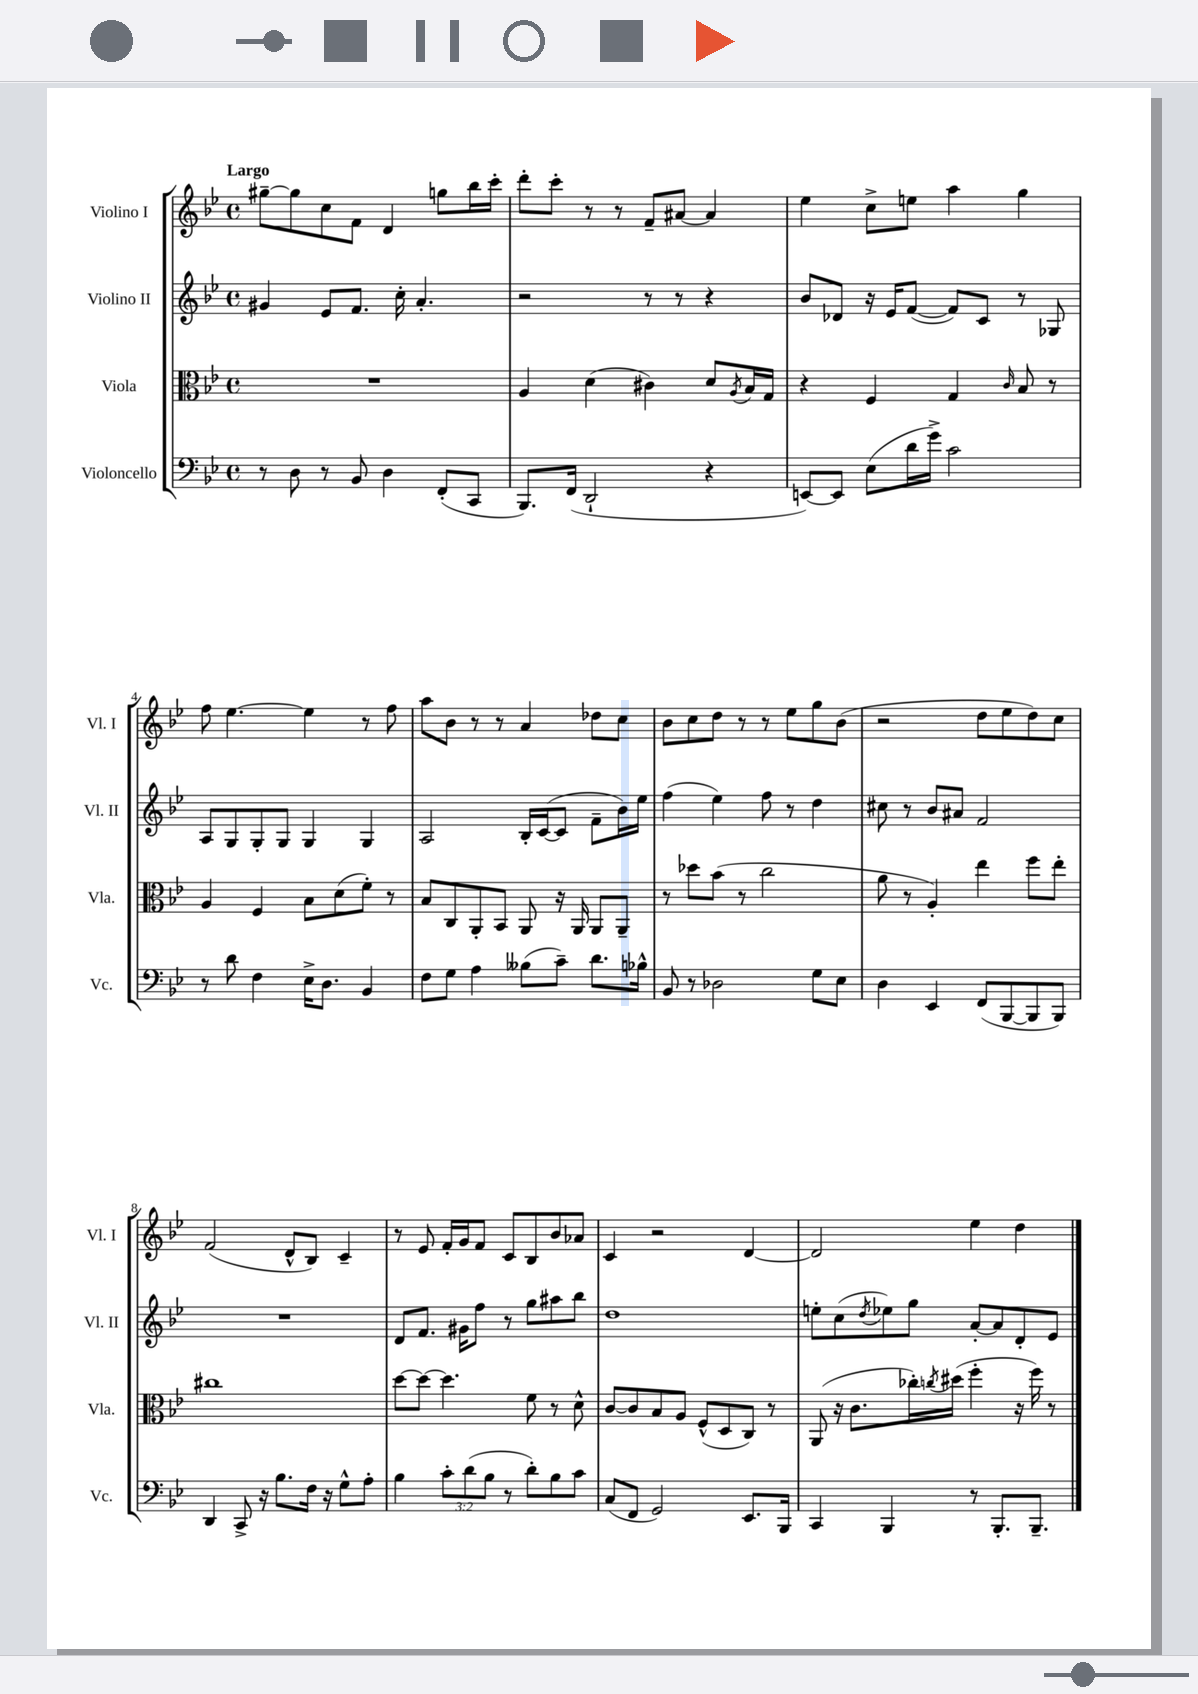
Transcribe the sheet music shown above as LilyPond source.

<<
\new StaffGroup <<
\new Staff = "s0" \with { instrumentName = "Violino I" shortInstrumentName = "Vl. I" } {
    \clef treble \key bes \major \defaultTimeSignature \time 4/4 \tempo "Largo"
    gis''8~-- gis''8 c''8 f'8 d'4 g''8 bes''16 c'''16-. |
    d'''8-. c'''8-. r8 r8 f'8-- ais'8~ ais'4 |
    ees''4 c''8-> e''8 a''4 g''4 |
    f''8 ees''4.~ ees''4 r8 f''8 |
    a''8 bes'8 r8 r8 a'4 des''8 c''8 |
    bes'8 c''8 d''8 r8 r8 ees''8 g''8 bes'8( |
    r2 d''8 ees''8 d''8) c''8 |
    f'2( d'8-^ bes8) c'4-- |
    r8 ees'8 f'16-. g'16 f'8 c'8 bes8 bes'8 aes'8 |
    c'4 r2 d'4~ |
    d'2 ees''4 d''4 \bar "|." |
}
\new Staff = "s1" \with { instrumentName = "Violino II" shortInstrumentName = "Vl. II" } {
    \clef treble \key bes \major \defaultTimeSignature \time 4/4
    gis'4 ees'8 f'8. c''16-. a'4.-. |
    r2 r8 r8 r4 |
    bes'8 des'8 r16 ees'16 f'8~( f'8) c'8 r8 ges8 |
    a8 g8 g8-. g8 g4 g4 |
    a2 bes16-. c'16~( c'8 f'8-- bes'16) ees''16 |
    f''4( ees''4) f''8 r8 d''4 |
    cis''8 r8 bes'8 ais'8 f'2 |
    R1 |
    d'8 f'8. gis'16 f''8 r8 g''8 ais''8 bes''8 |
    d''1 |
    e''8-. c''8( \acciaccatura { d''8 } ees''8) g''8 a'8~-. a'8 d'8-. ees'8 \bar "|." |
}
\new Staff = "s2" \with { instrumentName = "Viola" shortInstrumentName = "Vla." } {
    \clef alto \key bes \major \defaultTimeSignature \time 4/4
    R1 |
    a4 d'4( cis'4) d'8 \acciaccatura { a8 } bes16 g16 |
    r4 f4 g4 \grace { c'16 } bes8 r8 |
    a4 f4 bes8 d'8( f'8-.) r8 |
    bes8 c8 a,8-. bes,8 a,8 r16 a,16 a,8 a,8-- |
    r8 des''8 bes'8( r8 c''2 |
    a'8 r8 a4-.) ees''4 f''8 ees''8-. |
    cis''1 |
    d''8~ d''8~ d''4. f'8 r8 d'8-^ |
    c'8~ c'8 bes8 a8 f8-^( d8 c8) r8 |
    a,8( r16 c'8. ces''16-.) \acciaccatura { c''8 } dis''16( f''4-. r16 f''16) r8 \bar "|." |
}
\new Staff = "s3" \with { instrumentName = "Violoncello" shortInstrumentName = "Vc." } {
    \clef bass \key bes \major \defaultTimeSignature \time 4/4 \override Staff.TupletNumber.text = #tuplet-number::calc-fraction-text
    r8 d8 r8 bes,8 d4 f,8-.( c,8 |
    bes,,8.) f,16( d,2-! r4 |
    e,8~) e,8 ees8( d'16 g'16->) c'2 |
    r8 d'8 f4 ees16-> d8. bes,4 |
    f8 g8 a4 beses8( c'8--) d'8. bes16-^ |
    bes,8 r8 des2 g8 ees8 |
    d4 ees,4 f,8( bes,,8~ bes,,8 bes,,8) |
    d,4 c,8-> r16 bes8. f16 r16 g8-^ a8-. |
    bes4 \tuplet 3/2 { c'8-. d'8( bes8 } r8 d'8-.) bes8 c'8 |
    c8( f,8 g,2) ees,8. bes,,16 |
    c,4 bes,,4 r8 bes,,8.-. bes,,8.-- \bar "|." |
}
>>
>>
